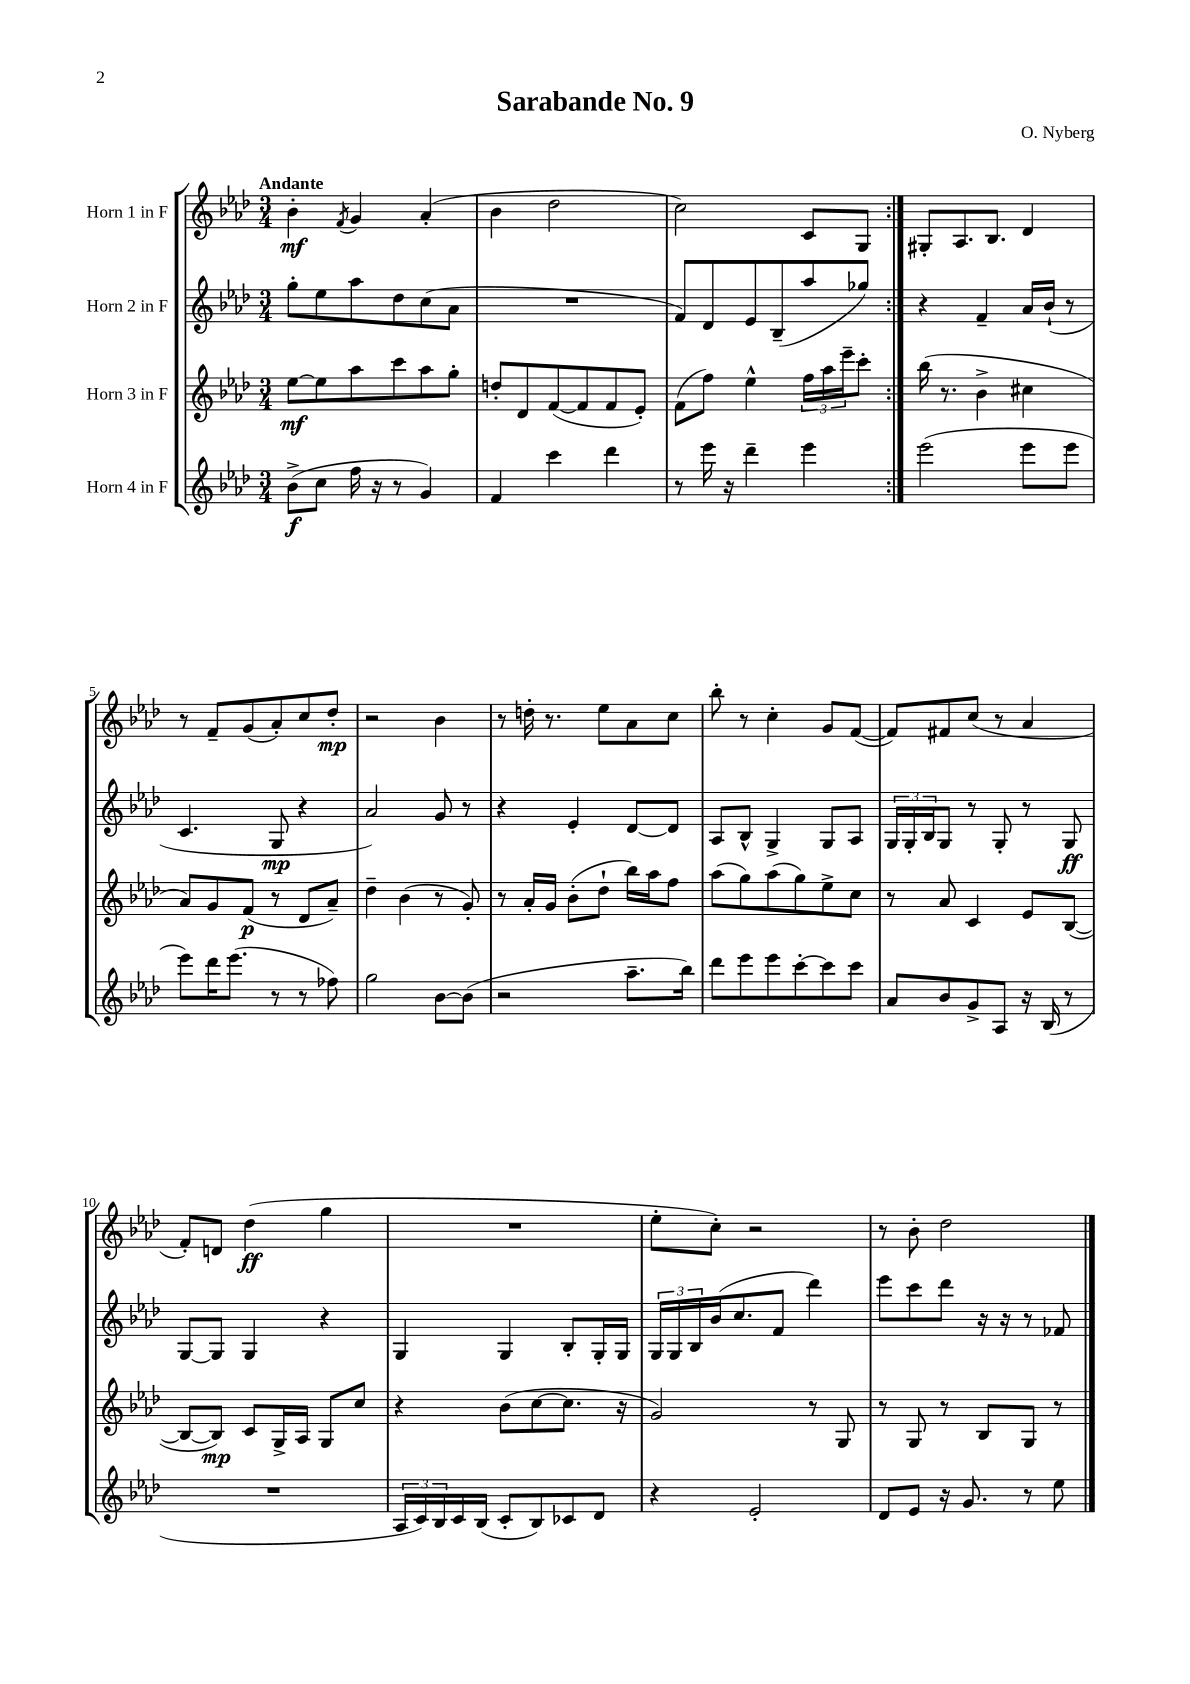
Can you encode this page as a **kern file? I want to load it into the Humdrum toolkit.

**kern	**kern	**kern	**kern
*staff4	*staff3	*staff2	*staff1
*clefG2	*clefG2	*clefG2	*clefG2
*k[b-e-a-d-]	*k[b-e-a-d-]	*k[b-e-a-d-]	*k[b-e-a-d-]
*M3/4	*M3/4	*M3/4	*M3/4
(8b-^	[8ee-	8gg'	4b-'
8cc	8ee-]	8ee-	.
.	.	.	8qf
16ff	8aa-	8aa-	4g
16r	.	.	.
8r	8ccc	8dd-	.
4g)	8aa-	(8cc	(4a-'
.	8gg'	8a-	.
=	=	=	=
4f	8dd'	2.r	4b-
.	8d-	.	.
4ccc	([8f	.	2dd-
.	8f]	.	.
4ddd-	8f	.	.
.	8e-')	.	.
=	=	=	=
8r	(8f	8f)	2cc)
16eee-	8ff)	8d-	.
16r	.	.	.
4ddd-~	4ee-^^	8e-	.
.	.	(8B-~	.
4eee-	24ff	8aa-	8c
.	24aa-	.	.
.	24eee-~	.	.
.	8ccc'	8gg-)	8G
=:|!	=:|!	=:|!	=:|!
(2eee-	(16bb-	4r	8G#'
.	8.r	.	.
.	.	.	8.A-
.	4b-^	4f~	.
.	.	.	8.B-
8eee-	4cc#	16a-	4d-
.	.	(16b-`	.
8eee-	.	8r	.
=	=	=	=
8eee-)	8a-)	4.c	8r
16ddd-	8g	.	8f~
(8.eee-	.	.	.
.	(8f	.	(8g
8r	8r	8G	8a-')
8r	8d-	4r	8cc
8ff-)	8a-~)	.	8dd-'
=	=	=	=
2gg	4dd-~	2a-)	2r
.	(4b-	.	.
[8b-	8r	8g	4b-
(8b-]	8g')	8r	.
=	=	=	=
2r	8r	4r	8r
.	16a-'	.	16dd'
.	16g	.	8.r
.	(8b-'	4e-'	.
.	8dd-`	.	8ee-
8.aa-~	16bb-)	[8d-	8a-
.	16aa-	.	.
.	8ff	8d-]	8cc
16bb-)	.	.	.
=	=	=	=
8ddd-	(8aa-	8A-	8bb-'
8eee-	8gg)	8B-^^	8r
8eee-	(8aa-	4G^	4cc'
[8ccc'	8gg)	.	.
8ccc]	8ee-^	8G	8g
8ccc	8cc	8A-	([8f
=	=	=	=
8a-	8r	24G	8f])
.	.	24G'	.
.	.	24B-	.
8b-	8a-	8G	8f#
8g^	4c	8r	(8cc
8A-	.	8G'	8r
16r	8e-	8r	4a-
(16B-	.	.	.
8r	([8B-	8G	.
=	=	=	=
2.r	8B-_	[8G	8f')
.	8B-])	8G]	8d
.	8c	4G	(4dd-
.	16G^	.	.
.	16A-	.	.
.	8G	4r	4gg
.	8cc	.	.
=	=	=	=
24A-	4r	4G	2.r
24c)	.	.	.
24B-	.	.	.
16c	.	.	.
(16B-	.	.	.
8c'	(8b-	4G	.
8B-)	[8cc	.	.
8c-	8.cc]	8B-'	.
8d-	.	16G'	.
.	16r	16G	.
=	=	=	=
4r	2g)	24G	8ee-'
.	.	24G	.
.	.	24B-	.
.	.	(16b-	8cc')
.	.	8.cc	.
2e-'	.	.	2r
.	.	8f	.
.	8r	4ddd-)	.
.	8G	.	.
=	=	=	=
8d-	8r	8eee-	8r
8e-	8G	8ccc	8b-'
16r	8r	8ddd-	2dd-
8.g	.	.	.
.	8B-	16r	.
.	.	16r	.
8r	8G	8r	.
8ee-	8r	8f-	.
==	==	==	==
*-	*-	*-	*-
